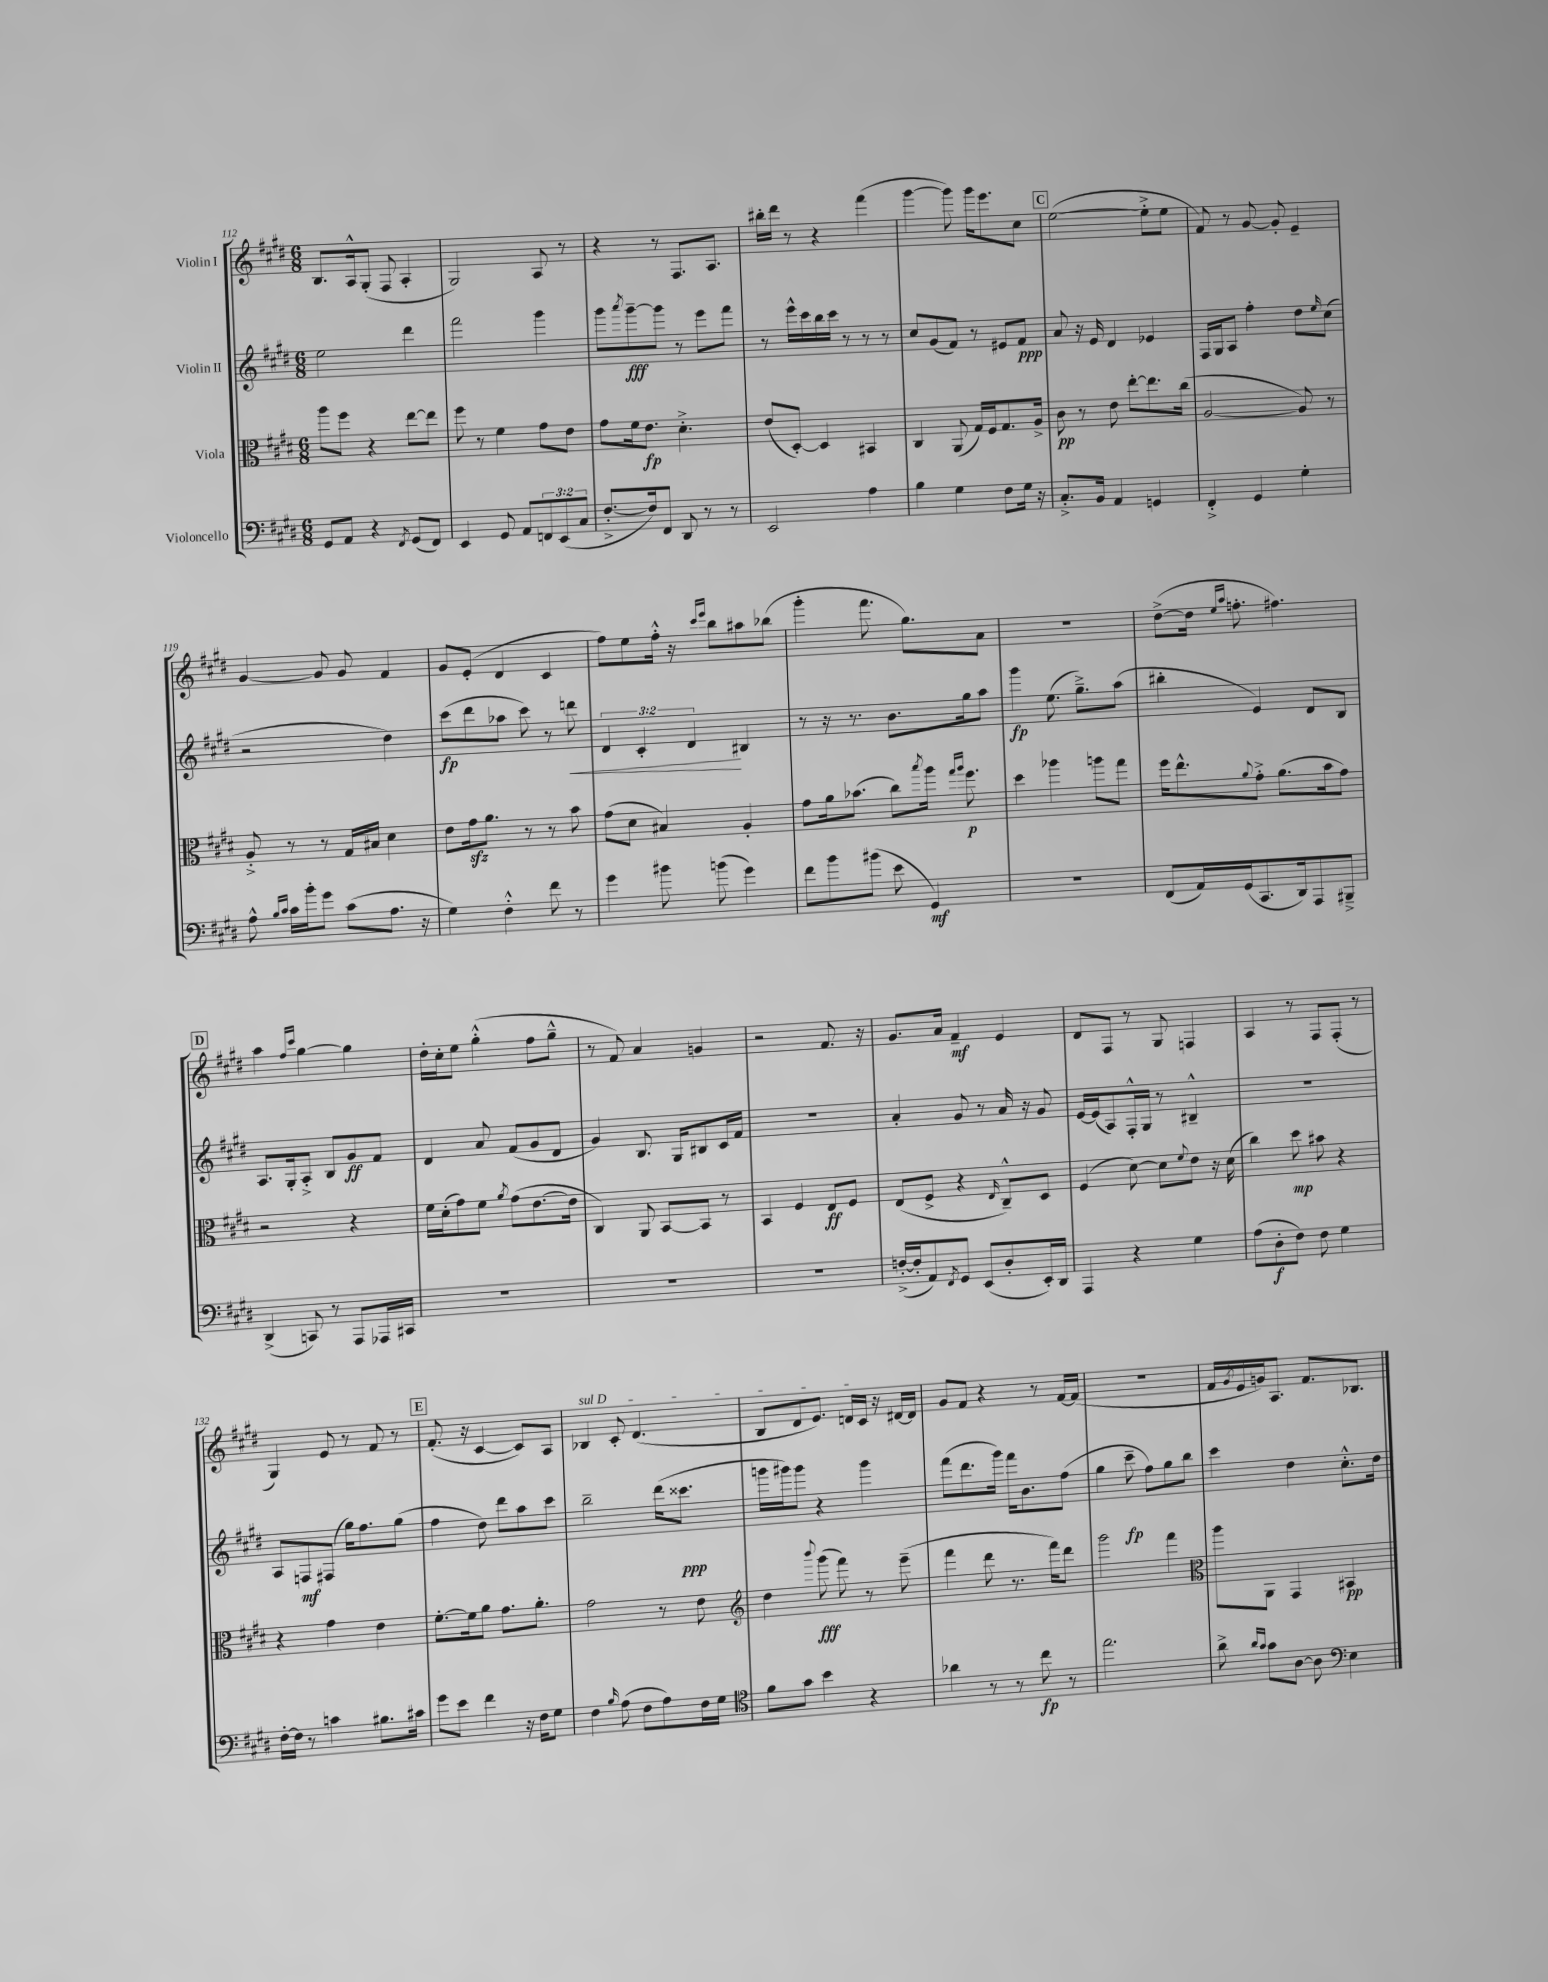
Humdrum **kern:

**kern	**kern	**kern	**kern
*staff4	*staff3	*staff2	*staff1
*clefF4	*clefC3	*clefG2	*clefG2
*k[f#c#g#d#]	*k[f#c#g#d#]	*k[f#c#g#d#]	*k[f#c#g#d#]
*M6/8	*M6/8	*M6/8	*M6/8
8GG#	8aa	2ee	8.B
8AA	8ff#	.	.
.	.	.	16A^^
4r	4r	.	(8G#'
.	.	.	8F#
8qFF#	.	.	.
(8GG#	[8ee	4ddd#	4A'
8FF#)	8ee]	.	.
=	=	=	=
4EE	8ff#	2fff#	2G#)
.	8r	.	.
8GG#	4f#	.	.
8AA	.	.	.
12FF	8g#	4ggg#	8A
(12EE	.	.	.
.	8e	.	8r
12C#	.	.	.
=	=	=	=
[8.F#'^	8g#	8ggg#	4r
.	.	8qaaa	.
.	16f#	[8ggg#~	.
16F#])	8.e	.	.
8FF#	.	8ggg#]	8r
8DD#	4.d#'^	8r	8.F#
8r	.	8eee	.
.	.	.	8.A
8r	.	8fff#	.
=	=	=	=
2EE	(8e	8r	16bb#'
.	.	.	16ddd#
.	[8D#')	16eee^^	8r
.	.	16ccc#	.
.	4D#]	16bb	4r
.	.	16ccc#	.
.	.	8r	.
4A	4BB#	8r	(4fff#
.	.	8r	.
=	=	=	=
4B	4C#	8cc#	[4ggg#
.	.	(8g#	.
4G#	(8AA	8f#)	8ggg#])
.	16G#)	8r	16ggg#
.	16F#	.	8.eee
8F#	8.G#	8e#	.
16G#	.	8f#	8cc#
16r	16A^	.	.
=	=	=	=
8.C#'^	8c#	8a	([2ee
.	8r	16r	.
16BB	.	16e	.
4AA	8e	4d#	.
.	[8ee'	.	.
4GG	8.ee]	4e-	8ee'^]
.	.	.	8ee
.	(16cc#	.	.
=	=	=	=
4FF#'^	[2A	16F#	8f#)
.	.	16G#	.
.	.	8A	8r
4GG#	.	4ff#'	[8g#
.	.	.	8g#']
4G#'	8A])	8dd#	4e~
.	.	16qqee	.
.	8r	(8cc#	.
=	=	=	=
8A^^	8A'^	2r	[4g#
16qqB	.	.	.
16qqc#	.	.	.
16c#	8r	.	.
16b'	.	.	.
8g#	8r	.	8g#]
(8c#	16G#	.	8g#
.	16B#	.	.
8.A	4d#	4dd#)	4f#
16r	.	.	.
=	=	=	=
4G#)	8e	(8ccc#	8g#
.	16g#	8ddd#	(8e'
.	8.a	.	.
4F#'^^	.	8aa-	4d#
.	8r	8ccc#)	.
8f#	8r	8r	4c#
8r	8b	8ddd	.
=	=	=	=
4g#	(8g#	6d#	8ff#)
.	8d#	.	8ee
.	.	6c#'	.
8b#	4B#)	.	16ff#'^^
.	.	.	16r
.	.	6d#	.
.	.	.	16qqccc#
.	.	.	16qqeee
(8b	.	.	8bb
4g#)	4A'	4B#	8aa#
.	.	.	(8bb-
=	=	=	=
8f#	8g#	8r	4ggg#'
8b	16a	16r	.
.	(8.b-	8.r	.
(8b#	.	.	8.fff#
8e	8cc#)	8.b	.
.	.	.	8.gg#)
.	8qbb	.	.
4GG#)	16aa	.	.
.	16qqgg#	.	.
.	16qqaa	.	.
.	8.ff#	16gg#	.
.	.	8aa	8a
=	=	=	=
2.r	4dd#	4ggg#	2.r
.	4aa-	(8.ee	.
.	.	8.gg#~^)	.
.	8aa	.	.
.	8gg#	(8aa	.
=	=	=	=
(8FF#	16ff#	4bb#'	([8dd#^
.	8.ee^^	.	.
16AA)	.	.	16dd#]
.	.	.	16qqee
.	.	.	16qqaa
(16GG#	.	.	8.ff'
.	8qqa	.	.
8.CC#	8g#'^	4e)	.
.	(8.a	.	4.ff#)
16DD#)	.	.	.
8AAA	.	8d#	.
.	16b	.	.
8BBB#~^	8g#)	8B	.
=	=	=	=
(4DD#^	2r	8.A	4aa
.	.	16G#'	.
.	.	.	16qqff#
.	.	.	16qqccc#
8CC)	.	8A'^	[4gg#
8r	.	8B	.
8AAA	4r	8g#	4gg#]
16AAA-	.	8f#	.
16CC#	.	.	.
=	=	=	=
2.r	16f#	4d#	16dd#'
.	(16d#'	.	16cc#'
.	8g#)	.	8ee
.	8f#	8a	(4gg#'^^
.	8qa	.	.
.	(8g#	(8f#	.
.	[8.e	8g#	8ff#
.	.	8d#	8gg#~^^
.	16e]	.	.
=	=	=	=
2.r	4C#)	4g#)	8r
.	.	.	8f#)
.	8AA	8.B	4a
.	[8BB	.	.
.	.	16G#	.
.	8BB]	8B#	4g
.	8r	16c#	.
.	.	16f#	.
=	=	=	=
2.r	4BB	2.r	2r
.	4F#	.	.
.	8E	.	8.f#
.	8F#	.	.
.	.	.	16r
=	=	=	=
([16F'^	(8E	4a'	8.g#
16F']	.	.	.
8AA)	8F#^	.	.
.	.	.	16a
8qFF#	.	.	.
8GG#	4r	8g#	4f#~
(8EE	.	8r	.
.	16qqE	.	.
8D#'	8C#~^^)	16a	4e
.	.	16r	.
16EE')	8D#	8g#	.
16DD#	.	.	.
=	=	=	=
4AAA	(4F#	[16e	8d#
.	.	(16e]	.
.	.	8A)	8F#
4r	[8d#)	16F#'^^	8r
.	.	16G#	.
.	8d#]	8r	8G#
.	8qqf#	.	.
4G#	8e	4B#~^^	4F
.	16r	.	.
.	(16d#	.	.
=	=	=	=
(8A	4cc#)	2.r	4A
8D#'	.	.	.
8F#)	8dd#	.	8r
8F#	8b#	.	8F#
4G#	4r	.	(8F#'
.	.	.	8r
=	=	=	=
[16F#'	4r	8A	4G#)
16F#]	.	.	.
8r	.	8F	.
4c	4g#	(8F#	8e
.	.	16gg#)	8r
.	.	8.ff#	.
8.B#	4e	.	8f#
.	.	(8gg#	8r
16c#	.	.	.
=	=	=	=
8g#	[8.f#'	4ff#	(8.f#'
8e	.	.	.
.	16f#]	.	16r
4f#	8a	8dd#)	[4c#
.	8.g#	8ddd#	.
16r	.	8aa	8c#])
16F#	8.a'	.	.
8G#	.	8ccc#	8A
=	=	=	=
4F#	2g#	2bb~	4B-
16qqB	.	.	.
(8A	.	.	8c#'
8F#	.	.	(4.d#
8A)	8r	(16ddd#	.
.	.	8.ccc##	.
16F#	8e	.	.
16G#	.	.	.
=	=	=	=
*clefC4	*clefG2	*	*
8f#	4dd#	16ggg	8B
.	.	16ggg#)	.
8g#	.	8ggg#	8d#
.	8qqbbb	.	.
4b	(8ggg#	4r	8.e)
.	8fff#)	.	.
.	.	.	16d
4r	8r	4ggg#	16c#
.	.	.	16r
.	(8eee~	.	[16d#
.	.	.	16d#]
=	=	=	=
4a-	4fff#	(8fff#	8g#
.	.	8.ddd#	8f#
8r	8ddd#	.	4r
.	.	16ggg#)	.
8r	8.r	16fff#	.
.	.	8.b	.
8cc#	.	.	8r
.	16fff#)	.	.
8r	8ddd#	(8ff#	[16f#
.	.	.	(16f#]
=	=	=	=
2.ee	2ggg#	4gg#	2.r
.	.	8ccc#~	.
.	.	8ff#)	.
.	4fff#	8gg#	.
.	.	8bb	.
=	=	=	=
*	*clefC3	*	*
8a^	8aa	4ccc#	16f#
.	.	.	8qg#
.	.	.	16e
16qqa	.	.	.
16qqg#	.	.	.
8g#	8AA	.	16g)
.	.	.	8.A
[8A	4GG#	4dd#	.
8A]	.	.	8.f#
*clefF4	*	*	*
4E	4BB#	8.cc#'^^	.
.	.	.	8.B-
.	.	16dd#	.
==	==	==	==
*-	*-	*-	*-
